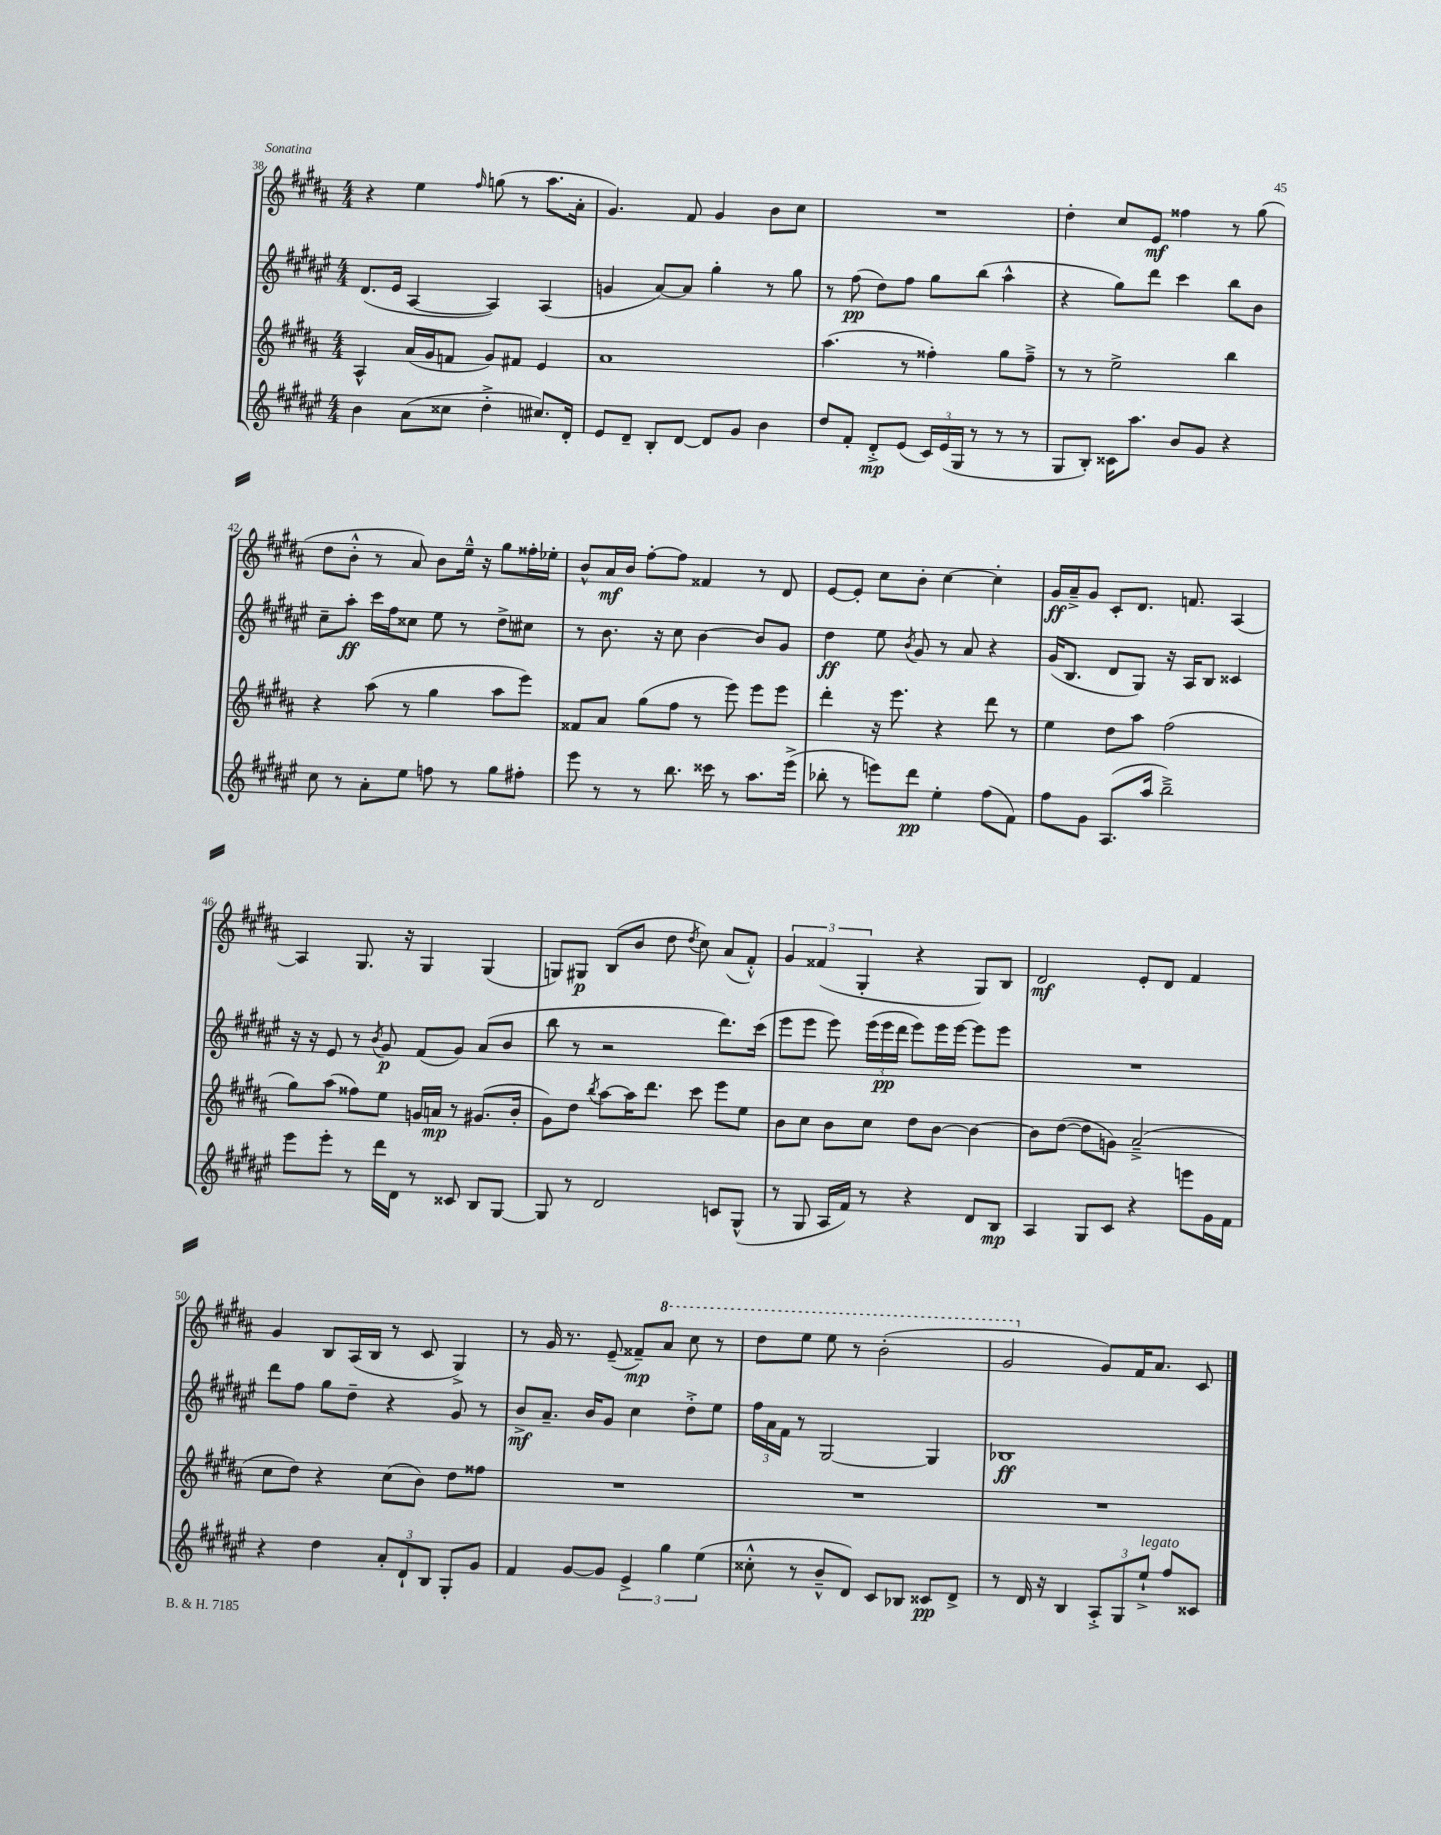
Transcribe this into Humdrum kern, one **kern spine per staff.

**kern	**kern	**kern	**kern
*staff4	*staff3	*staff2	*staff1
*clefG2	*clefG2	*clefG2	*clefG2
*k[f#c#g#d#a#e#]	*k[f#c#g#d#a#]	*k[f#c#g#d#a#e#]	*k[f#c#g#d#a#]
*M4/4	*M4/4	*M4/4	*M4/4
4b	4A#^^	(8.d#	4r
.	.	16e#	.
(8a#	(16a#	[4A#	4ee
.	16g#	.	.
8cc##	8f	.	.
.	.	.	16qqff#
4dd#'^	8g#)	4A#])	(8gg
.	8f#	.	8r
8.cc#)	4e	(4A#	8.aa#
16d#'	.	.	16a#'
=	=	=	=
8e#	1a#	4g	4.g#)
8d#~	.	.	.
8B'	.	[8a#)	.
[8d#	.	8a#]	8f#
8d#]	.	4gg#'	4g#
8g#	.	.	.
4b	.	8r	8b
.	.	8gg#	8cc#
=	=	=	=
8dd#	(4.aa#	8r	1r
8f#'	.	(8ff#	.
8d#'^	.	8dd#)	.
(8e#	8r	8ff#	.
24c#)	4ff##')	8gg#	.
(24e#	.	.	.
24G#	.	.	.
8r	.	(8bb	.
8r	8gg#	4aa#^^	.
8r	8ff##~^	.	.
=	=	=	=
8G#	8r	4r	4dd#'
8B')	8r	.	.
16c##	2ee^	8gg#)	8cc#
8.aa#	.	.	.
.	.	8ddd#	8e
8b	.	4ccc#	4ff##
8g#	.	.	.
4r	4bb	8bb	8r
.	.	8b	(8gg#
=	=	=	=
8cc#	4r	8cc#~	8dd#
8r	.	8aa#'	8b'^^
8a#'	(8aa#	16ccc#	8r
.	.	16ff#	.
8ee#	8r	8cc##	8a#)
8ff	4gg#	8ee#	8b
8r	.	8r	16ee~^^
.	.	.	16r
8gg#	8aa#	8dd#^	8gg#
8ff#'	8eee)	8cc#	16ff##'
.	.	.	16ee-'
=	=	=	=
8eee#	8f##	8r	8b^^
8r	8a#	8.b	16a#
.	.	.	16b
8r	(8gg#	.	[8ff#'
.	.	16r	.
8.bb	8ff#	8cc#	8ff#]
.	8r	[4b	4f##
16ccc##	.	.	.
8r	8eee)	.	.
8.aa#	8eee	8b]	8r
.	8eee	8g#	8d#
(16eee#^	.	.	.
=	=	=	=
8bb-'	4ddd#'	4dd#	[8e
8r	.	.	8e']
8eee)	16r	8ee#	8cc#
.	8.eee	.	.
.	.	8qb	.
8ddd#	.	8g#	8b'
4ee#'	4r	8r	[4cc#
.	.	8a#	.
(8ff#	8ddd#	4r	4cc#']
8f#)	8r	.	.
=	=	=	=
8ff#	4ee	(16g#	16g#
.	.	8.B	16a#~^
8g#	.	.	8g#
(8.A#	8dd#	8d#	8c#'
.	8aa#	8G#)	8.d#
16aa#	.	.	.
2bb~^)	(2ff#	16r	.
.	.	16A#	8.f
.	.	8B	.
.	.	4c##	[4A#
=	=	=	=
8eee#	8gg#)	16r	4A#]
.	.	16r	.
8eee#'	(8aa#	8e#	.
8r	8ff##)	8r	8.G#
.	.	8qb	.
16ddd#	8ee	8g#	.
16d#	.	.	16r
8r	16g	(8f#	4G#
.	16a	.	.
8c##	8r	8g#)	.
8B	(8.g#	(8a#	(4G#
[8G#	.	8b	.
.	16b'	.	.
=	=	=	=
8G#]	8g#)	8bb	8G)
8r	8dd#	8r	8G#
.	8qbb	.	.
2d#	[8aa#	2r	(8B
.	16aa#]	.	8b
.	8.ddd#	.	.
.	.	.	8dd#
.	.	.	8qdd#
.	8ccc#	.	8cc#)
8c	8eee	8.ddd#)	(8a#
(8G#^^	8ee	.	8f#'^^)
.	.	(16ccc#	.
=	=	=	=
8r	8b	8eee#	6g#
8G#	8cc#	8eee#	.
.	.	.	(6f##
16A#	8b	8eee#)	.
16f#)	.	.	.
.	.	.	6G#'
8r	8cc#	(24eee#	.
.	.	24eee#	.
.	.	24ddd#	.
4r	8dd#	8eee#)	4r
.	[8b	16eee#	.
.	.	[16eee#	.
8d#	4b_	8eee#]	8G#)
8B	.	8eee#	8B
=	=	=	=
4A#	8b]	1r	2d#
.	([8dd#	.	.
8G#	8dd#]	.	.
8c#	8g)	.	.
4r	(2a#~^	.	8e'
.	.	.	8d#
8eee	.	.	4f#
16g#	.	.	.
16f#	.	.	.
=	=	=	=
4r	8cc#	8ddd#	4g#
.	8dd#)	8ff#	.
4dd#	4r	8gg#	8B
.	.	8dd#~	(16A#
.	.	.	16B
12a#'	(8cc#	4r	8r
12d#`	.	.	.
.	8b)	.	8c#
12B	.	.	.
8G#'	8dd#	8g#	4G#^)
8g#	8ff##	8r	.
=	=	=	=
4f#	1r	8b^	8r
.	.	8.a#~	16g#
.	.	.	8.r
[8g#	.	.	.
.	.	16b	.
8g#]	.	8g#	(8e~
6e#^	.	4cc#	8f##~)
.	.	.	8aa#
6gg#	.	.	.
.	.	8dd#'^	8ccc#
(6ee#	.	.	.
.	.	8ee#	8r
=	=	=	=
8cc##'^^	1r	24ff#	8ddd#
.	.	24a#	.
.	.	24f#	.
8r	.	8r	8eee
8b~^^	.	[2G#	8eee
8d#)	.	.	8r
8c#	.	.	(2bb'
8B-	.	.	.
8c##	.	4G#]	.
8d#^	.	.	.
=	=	=	=
8r	1r	1B-	2gg#
16d#	.	.	.
16r	.	.	.
4B	.	.	.
12A#'^	.	.	8g#)
12G#	.	.	.
.	.	.	16f#
12ee#`^	.	.	.
.	.	.	8.a#
8ff#	.	.	.
8c##	.	.	8c#
==	==	==	==
*-	*-	*-	*-
